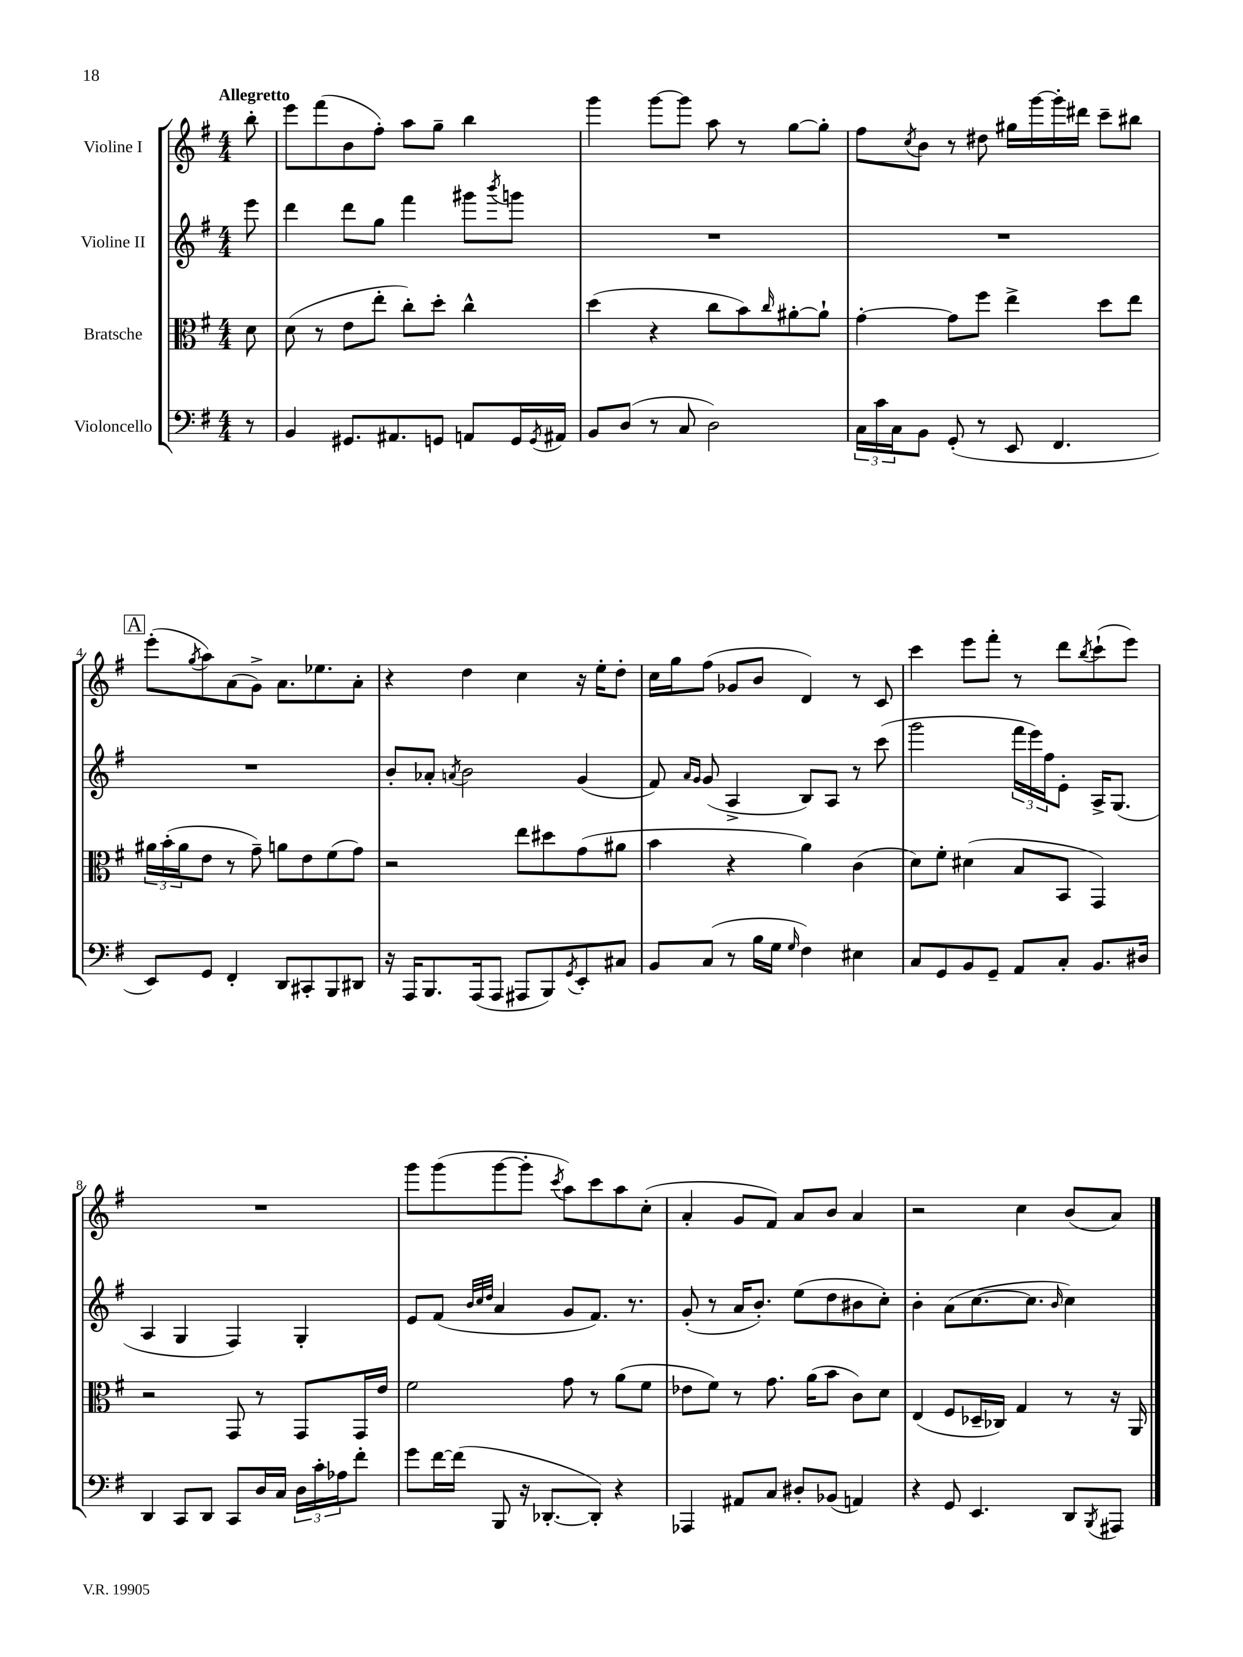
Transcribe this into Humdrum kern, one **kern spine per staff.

**kern	**kern	**kern	**kern
*staff4	*staff3	*staff2	*staff1
*clefF4	*clefC3	*clefG2	*clefG2
*k[f#]	*k[f#]	*k[f#]	*k[f#]
*M4/4	*M4/4	*M4/4	*M4/4
8r	8d	8eee	8bb'
=	=	=	=
4BB	(8d	4ddd	8eee
.	8r	.	(8fff#
8.GG#	8e	8ddd	8b
.	8ee'	8gg	8ff#')
8.AA#	.	.	.
.	8cc')	4fff#	8aa
8GG	8dd'	.	8gg~
8AA	4cc^^	8ggg#	4bb
.	.	8qbbb	.
16GG	.	8ggg	.
8qGG	.	.	.
16AA#	.	.	.
=	=	=	=
8BB	(4dd	1r	4ggg
(8D	.	.	.
8r	4r	.	[8ggg
8C	.	.	8ggg]
2D)	8cc	.	8aa
.	8b)	.	8r
.	16qqcc	.	.
.	[8a#'	.	[8gg
.	8a#`]	.	8gg']
=	=	=	=
24C	[4g'	1r	8ff#
24c	.	.	.
24C	.	.	.
.	.	.	8qcc
8BB	.	.	8b
(8GG'	8g]	.	8r
8r	8ff#	.	8dd#
8EE	4ee^	.	16gg#
.	.	.	[16ggg
4.FF#	.	.	16ggg']
.	.	.	16ddd#
.	8dd	.	8ccc~
.	8ee	.	8bb#
=	=	=	=
8EE)	24a#	1r	(8eee'
.	(24b'	.	.
.	24a#	.	.
.	.	.	8qgg
8GG	8e	.	8aa)
4FF#'	8r	.	(8a
.	8g~)	.	8g^)
8DD	8a	.	8.a
8CC#'	8e	.	.
.	.	.	8.ee-
8BBB	(8f#	.	.
8DD#	8g)	.	8a'
=	=	=	=
16r	2r	8b'	4r
16AAA	.	.	.
8.BBB	.	8a-'	.
.	.	8qa	.
.	.	2b	4dd
(16AAA	.	.	.
8AAA	.	.	.
8AAA#	8ee	.	4cc
8BBB)	8dd#	.	.
8qGG	.	.	.
8EE'	(8g	(4g	16r
.	.	.	16ee'
8C#	8a#	.	8dd'
=	=	=	=
8BB	4b	8f#)	16cc
.	.	.	16gg
.	.	16qqa	.
.	.	16qqg	.
(8C	.	(8g	(8ff#
8r	4r	4A^	8g-
16B	.	.	8b
16G	.	.	.
16qqG	.	.	.
4F#)	4a)	8B)	4d)
.	.	8A	.
4E#	(4c	8r	8r
.	.	(8ccc	8c
=	=	=	=
8C	8d)	2ggg	4ccc
8GG	8f#'	.	.
8BB	(4d#	.	8eee
8GG~	.	.	8fff#'
8AA	8B	24fff#	8r
.	.	24eee)	.
.	.	24ff#	.
8C'	8BB	8e'	8ddd
.	.	.	8qbb
8.BB	4GG)	16A^	(8ccc`
.	.	(8.G	.
.	.	.	8eee)
16D#	.	.	.
=	=	=	=
4DD	2r	4A	1r
8CC	.	4G	.
8DD	.	.	.
8CC	8GG	4F#)	.
16D	8r	.	.
16C	.	.	.
24D	8GG	4G'	.
24c'	.	.	.
24A-	.	.	.
8f#'	16GG	.	.
.	16e	.	.
=	=	=	=
8g	2f#	8e	8ggg
[16f#	.	(8f#	(8ggg
(16f#]	.	.	.
.	.	32qqb	.
.	.	32qqcc	.
.	.	32qqdd	.
8BBB	.	4a	[8ggg
16r	.	.	8ggg']
[8.DD-'	.	.	.
.	.	.	8qccc
.	8g	8g	8aa)
8DD-'])	8r	8.f#)	8ccc
4r	(8a	.	8aa
.	.	8.r	.
.	8f#	.	(8cc'
=	=	=	=
4AAA-	8e-	(8g'	4a'
.	8f#)	8r	.
8AA#	8r	16a	8g
.	.	8.b')	.
8C	8.g	.	8f#)
8D#'	.	(8ee	8a
.	(16a	.	.
(8BB-	8b	8dd	8b
4AA)	8c)	8b#	4a
.	8d	8cc')	.
=	=	=	=
4r	(4E	4b'	2r
8GG	8F#	(8a	.
4.EE	16D-~	[8.cc	.
.	16C-)	.	.
.	4G	.	4cc
.	.	8.cc]	.
.	.	16qqb	.
8DD	8r	4cc)	(8b
8qBBB	.	.	.
8AAA#	16r	.	8a)
.	16AA	.	.
==	==	==	==
*-	*-	*-	*-
